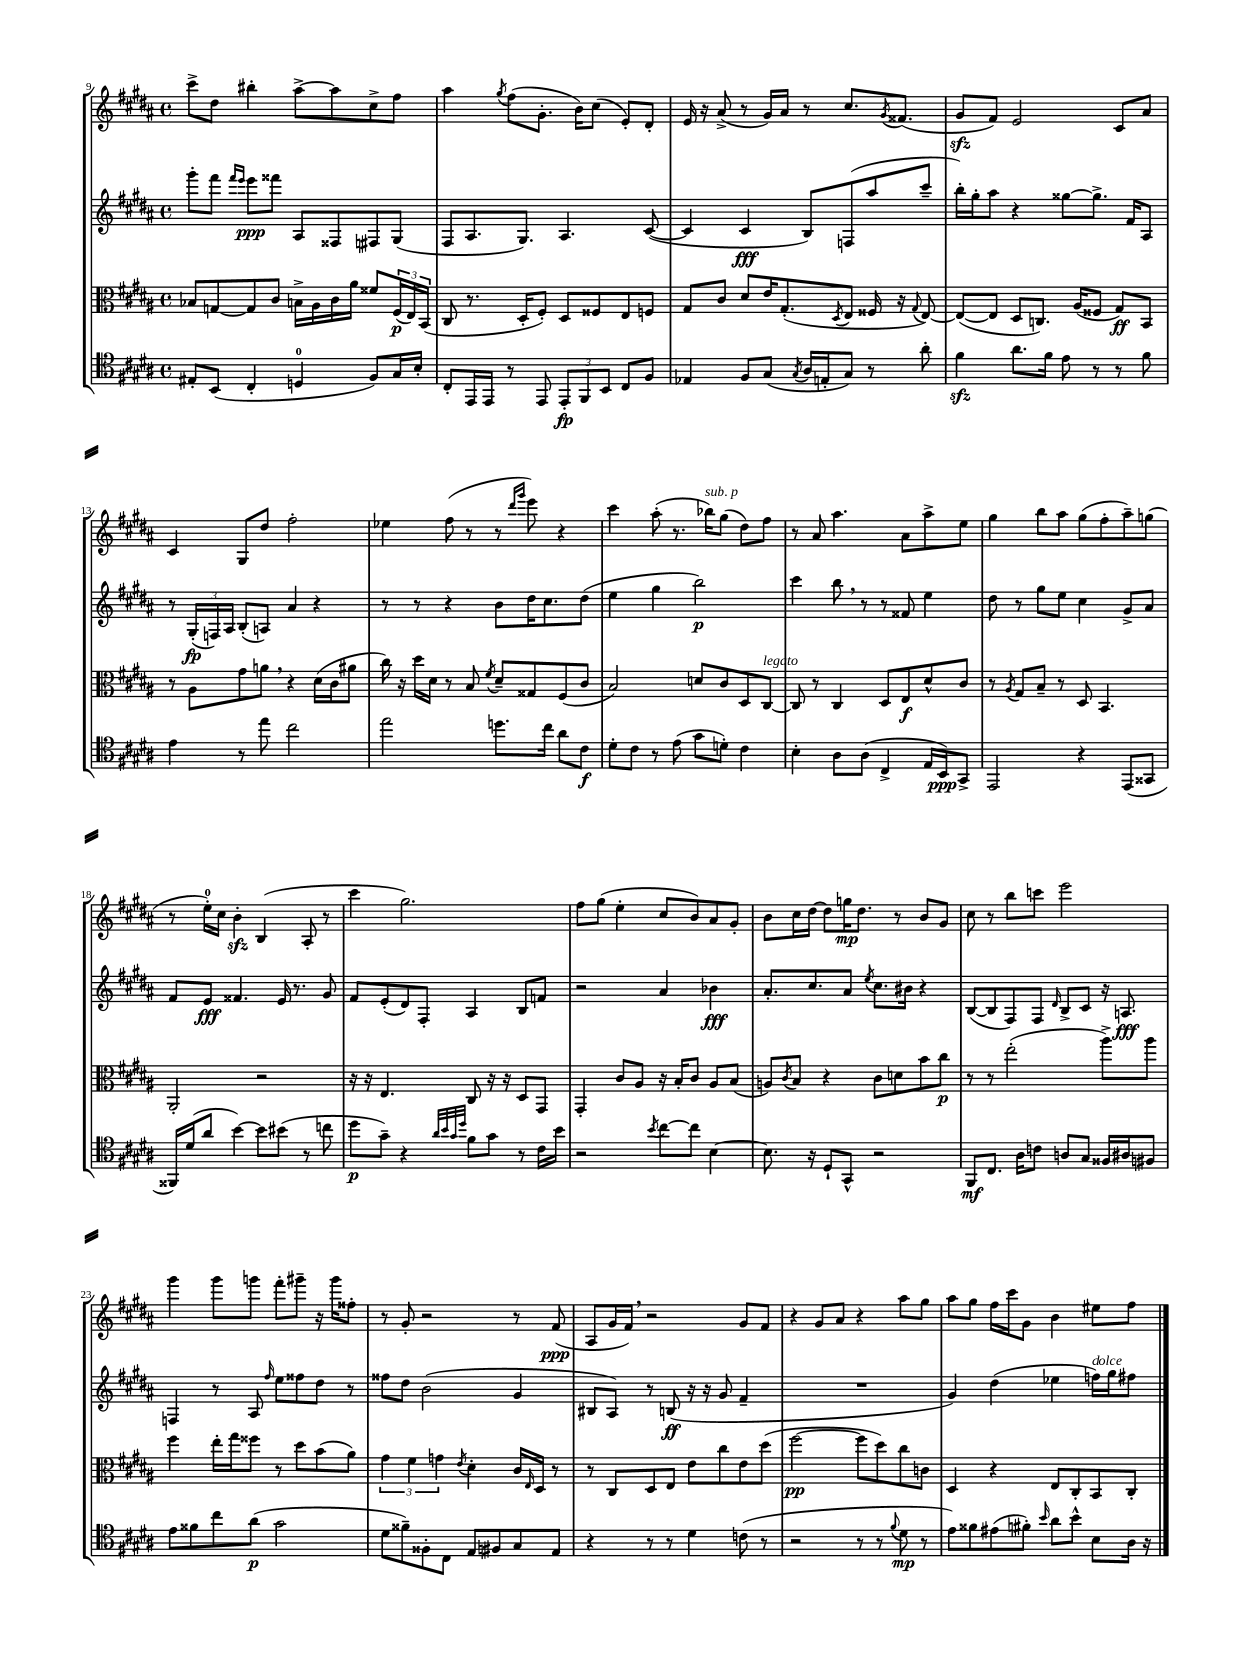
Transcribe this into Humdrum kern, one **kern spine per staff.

**kern	**kern	**kern	**kern
*staff4	*staff3	*staff2	*staff1
*clefC4	*clefC3	*clefG2	*clefG2
*k[f#c#g#d#a#]	*k[f#c#g#d#a#]	*k[f#c#g#d#a#]	*k[f#c#g#d#a#]
*M4/4	*M4/4	*M4/4	*M4/4
*met(c)	*met(c)	*met(c)	*met(c)
8E#'	8B-	8ggg#'	8ccc#^
(8BB	[8G	8fff#	8dd#
.	.	16qqfff#	.
.	.	16qqeee	.
4C#'	8G]	8eee	4bb#'
.	8c#	8fff##	.
4D	16B^	8A#	[8aa#^
.	16A#	.	.
.	16c#	8F##	8aa#]
.	16a#	.	.
8F#)	8f##	8F#	8cc#^
16G#	(24F#	(8G#	8ff#
.	24E)	.	.
16B'	.	.	.
.	(24BB	.	.
=	=	=	=
8C#'	8C#	8F#	4aa#
16EE	8.r	8.A#	.
16EE	.	.	.
.	.	.	8qgg#
8r	.	.	(8ff#
.	16D#'	8.G#)	.
8EE	8F#')	.	8.g#'
12EE'	8D#	4.A#	.
.	.	.	16b)
12FF#	.	.	.
.	8F##	.	(8cc#
12BB	.	.	.
8C#	8E	.	8e')
8F#	8F	([8c#	8d#'
=	=	=	=
4E-	8G#	4c#]	16e
.	.	.	16r
.	8c#	.	(8a#^
8F#	8d#	4c#	8r
(8G#	16e	.	16g#)
.	(8.G#'	.	16a#
8qG#	.	.	.
16A#	.	8B)	8r
16E'	.	.	.
.	8qD#	.	.
8G#)	8E	(8F	8.cc#
8r	16F##	8aa#	.
.	.	.	8qg#
.	16r	.	(8.f##
.	8qqG#	.	.
8a#'	[8E)	8ccc#~	.
=	=	=	=
4f#	(8E_	16bb')	8g#
.	.	16gg#'	.
.	8E]	8aa#	8f#)
8.a#	8D#	4r	2e
.	8.C)	.	.
16f#	.	.	.
8e	.	[8gg##	.
.	(16A#	.	.
8r	8F##	8.gg##^]	.
8r	8G#)	.	8c#
.	.	16f#	.
8f#	8BB	8A#	8a#
=	=	=	=
4e	8r	8r	4c#
.	8A#	(24G#'	.
.	.	24F)	.
.	.	24A#	.
8r	8g#	(8B'	8G#
8ee	8a	8A)	8dd#
2cc#	4r	4a#	2ff#'
.	(16d#	4r	.
.	16c#	.	.
.	8a#	.	.
=	=	=	=
2ee	16cc#)	8r	4ee-
.	16r	.	.
.	16dd#	8r	.
.	16d#	.	.
.	8r	4r	(8ff#
.	8B	.	8r
.	8qf#	.	.
8.dd	8d#~	8b	8r
.	.	.	16qqddd#
.	.	.	16qqggg#
.	8G##	16dd#	8eee)
16cc#	.	8.cc#	.
8a#	(8F#	.	4r
8c#	8c#	(8dd#	.
=	=	=	=
8d#'	2B)	4ee	4ccc#
8c#	.	.	.
8r	.	4gg#	(8aa#'
(8e	.	.	8.r
8g#	8d	2bb)	.
.	.	.	16bb-)
8d')	8c#	.	(8gg#
4c#	8D#	.	8dd#)
.	[8C#	.	8ff#
=	=	=	=
4B'	8C#]	4ccc#	8r
.	8r	.	8a#
8A#	4C#	8bb	4.aa#
(8A#	.	8r	.
4C#^	8D#	8r	.
.	8E	8f##	8a#
16E	8d#^^	4ee	8aa#^
16BB)	.	.	.
8GG#^	8c#	.	8ee
=	=	=	=
2EE	8r	8dd#	4gg#
.	8qA#	.	.
.	8G#	8r	.
.	8B~	8gg#	8bb
.	8r	8ee	8aa#
4r	8D#	4cc#	(8gg#
.	4.BB	.	8ff#'
(8EE	.	8g#^	8aa#~)
8GG##	.	8a#	(8gg
=	=	=	=
16FF##)	2AA#'	8f#	8r
(16d#	.	.	.
8a#	.	8e	16ee')
.	.	.	16cc#
[4b)	.	4.f##	4b'
8b]	2r	.	(4B
(8b#	.	16e	.
.	.	8.r	.
8r	.	.	8A#'
8cc	.	8g#	8r
=	=	=	=
8dd#	16r	8f#	4ccc#
.	16r	.	.
8g#~)	4.E	(8e'	.
4r	.	8d#)	2.gg#)
.	.	8F#'	.
32qqa#	.	.	.
32qqb	.	.	.
32qqg#	.	.	.
32qqdd#	.	.	.
8f#	8C#	4A#	.
8g#	16r	.	.
.	16r	.	.
8r	8D#	8B	.
16c#	8GG#	8f	.
16b	.	.	.
=	=	=	=
2r	4GG#'	2r	8ff#
.	.	.	(8gg#
.	8c#	.	4ee'
.	8A#	.	.
8qb	.	.	.
[8cc#	16r	4a#	8cc#
.	16B'	.	.
8cc#]	8c#	.	8b)
[4B	8A#	4b-	8a#
.	(8B	.	8g#'
=	=	=	=
8.B]	8A)	8.a#'	8b
.	8qc#	.	.
.	8B	.	16cc#
16r	.	8.cc#	[16dd#
8D#`	4r	.	8dd#]
8GG#^^	.	8a#	16gg
.	.	.	8.dd#
.	.	8qee	.
2r	8c#	8.cc#	.
.	8d	.	8r
.	.	16b#	.
.	8b	4r	8b
.	8cc#	.	8g#
=	=	=	=
8FF#	8r	([8B	8cc#
8.C#	8r	8B]	8r
.	(2ee'	8F#)	8bb
16A#	.	.	.
8c	.	8F#	8ccc
.	.	16qqd#	.
8A	.	8B^	2eee
8G#	.	8c#	.
16F##	8aa#^)	16r	.
16A#	.	8.A	.
8F#	8aa#	.	.
=	=	=	=
8e	4ff#	4F	4ggg#
8f##	.	.	.
8cc#	16ee'	8r	8ggg#
.	16gg#	.	.
(8a#	8ff##	8A#	8ggg
.	.	16qqff#	.
2g#	8r	8ee	8fff#'
.	8dd#	8ff##	8ggg#~
.	(8b	8dd#	16r
.	.	.	16ggg#
.	8a#)	8r	8ff##'
=	=	=	=
8d#	6g#	8ff##	8r
8f##~)	.	8dd#	8g#'
.	6f#	.	.
8F##'	.	(2b	2r
.	6g	.	.
8C#	.	.	.
.	8qe	.	.
8E	4d#'	.	.
8F#	.	.	.
8G#	16c#	4g#	8r
.	16qqE	.	.
.	16D#	.	.
8E	8r	.	(8f#
=	=	=	=
4r	8r	8B#	8A#
.	8C#	8A#)	16g#
.	.	.	16f#)
8r	8D#	8r	2r
8r	8E	(8B	.
4d#	8e	16r	.
.	.	16r	.
.	8cc#	8g#	.
(8c	8e	4f#~	8g#
8r	(8dd#	.	8f#
=	=	=	=
2r	[2ff#	1r	4r
.	.	.	8g#
.	.	.	8a#
8r	8ff#]	.	4r
8r	8dd#)	.	.
8qqf#	.	.	.
8d#	8cc#	.	8aa#
8r	8c	.	8gg#
=	=	=	=
8e)	4D#	4g#)	8aa#
8f##	.	.	8gg#
(8e#	4r	(4dd#	16ff#
.	.	.	16ccc#
8f#')	.	.	8g#
16qqb	.	.	.
8a#	8E	4ee-	4b
8b^^	8C#'	.	.
8B	8BB	16ff)	8ee#
.	.	16gg#	.
16A#	8C#'	8ff#	8ff#
16r	.	.	.
==	==	==	==
*-	*-	*-	*-
